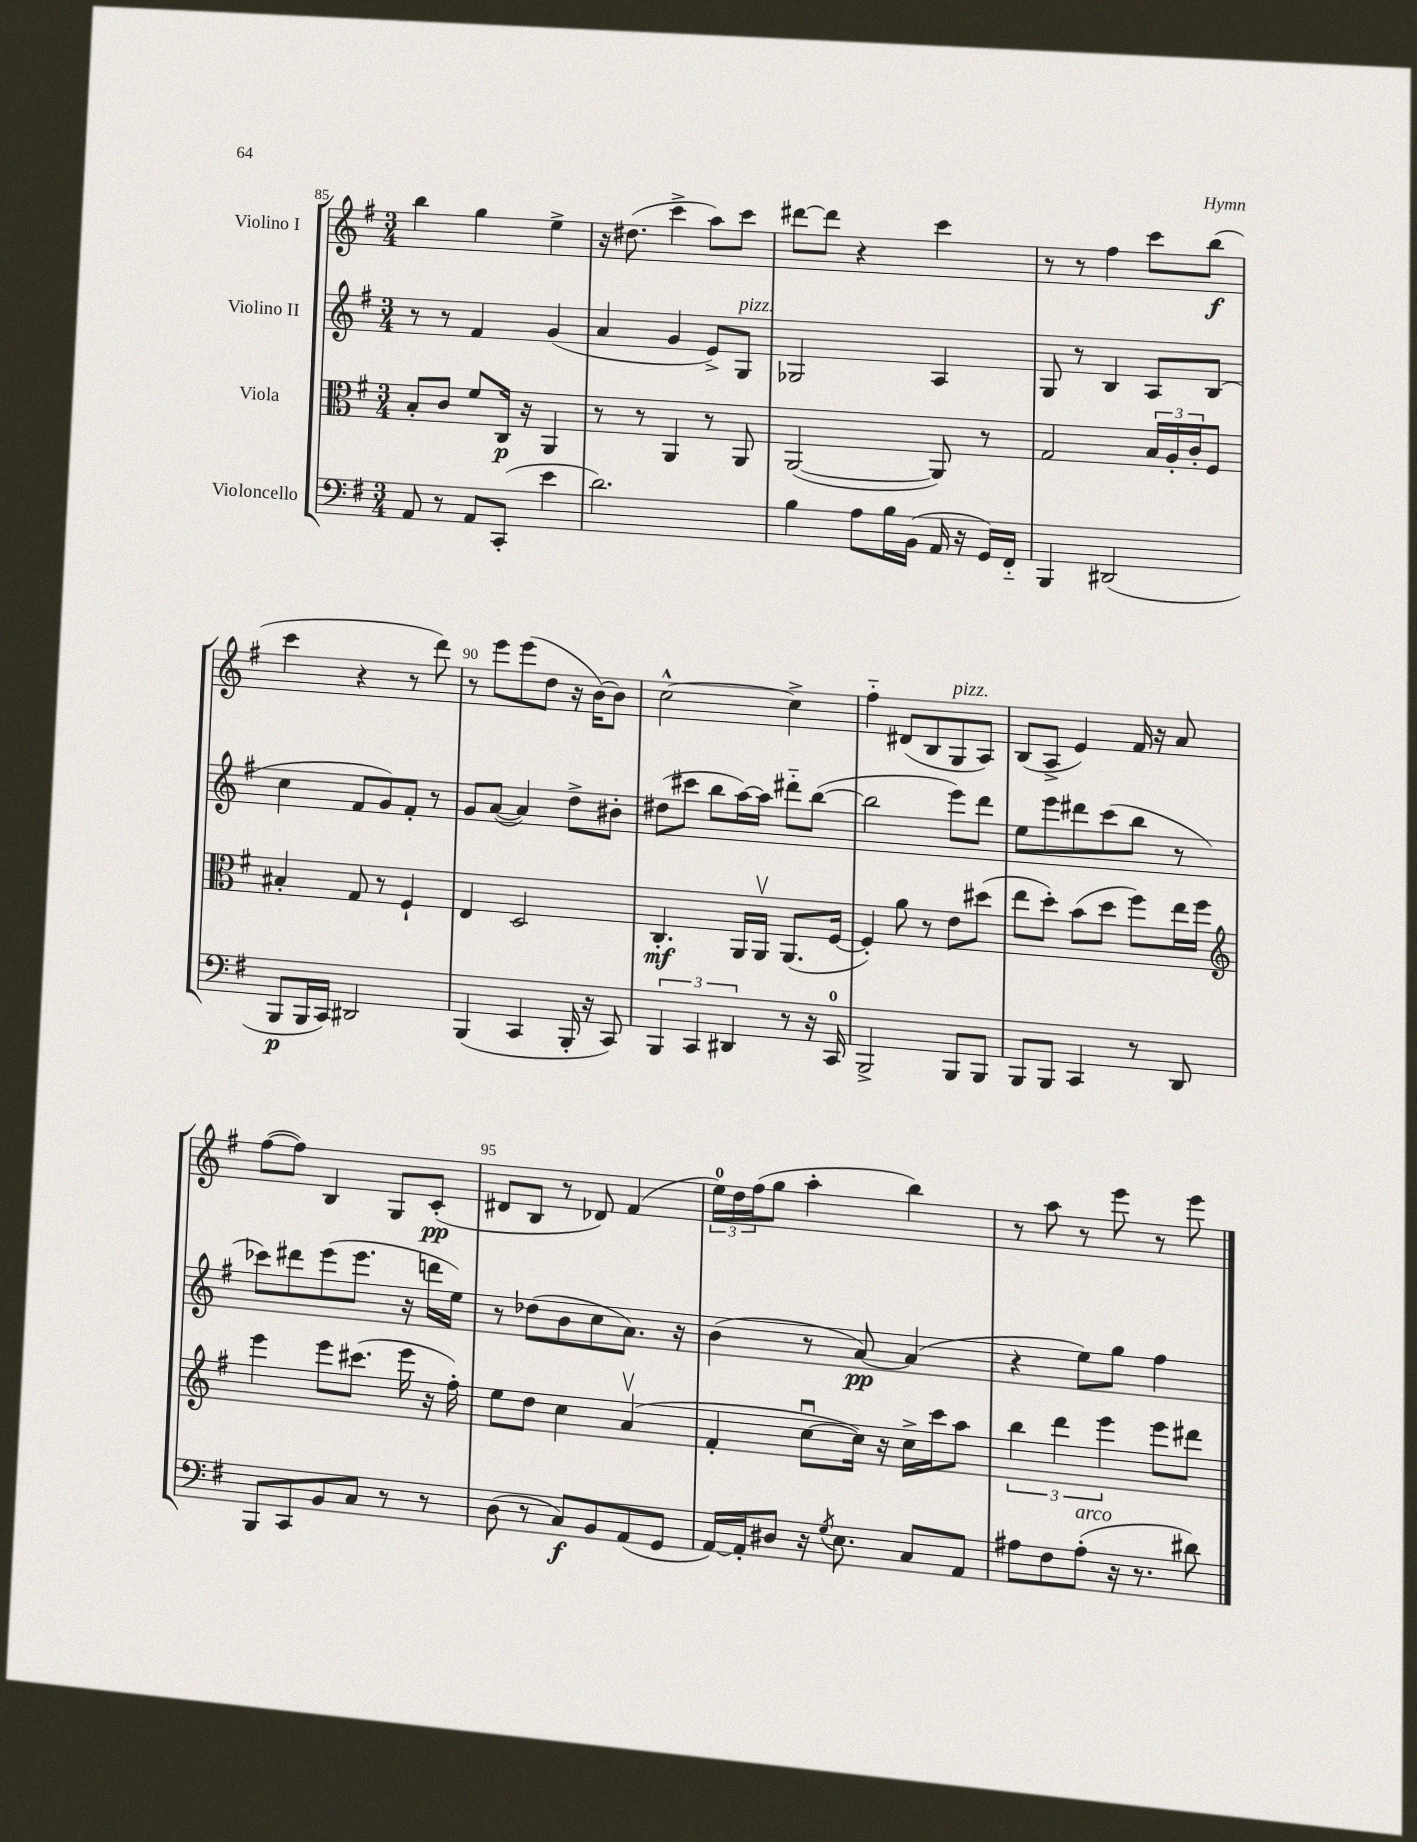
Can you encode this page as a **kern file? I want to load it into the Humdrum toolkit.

**kern	**kern	**kern	**kern
*staff4	*staff3	*staff2	*staff1
*clefF4	*clefC3	*clefG2	*clefG2
*k[f#]	*k[f#]	*k[f#]	*k[f#]
*M3/4	*M3/4	*M3/4	*M3/4
8AA/	8B'/L	8r	4bb\
8r	8c/J	8r	.
8AA/L	8f#/L	4f#/	4gg\
(8CC'/J	16C/Jk	.	.
.	16r	.	.
4e\	4AA/	(4g/	4ee^\
=	=	=	=
2.d\)	8r	4a/	16r
.	.	.	(8.dd#\
.	8r	.	.
.	4AA/	4g/	4ccc^\
.	8r	8e^/L)	8aa\L)
.	8AA/	8G/J	8ccc\J
=	=	=	=
4B\	([2AA/	2G-/	[8ddd#\L
.	.	.	8ddd#\]J
8A\L	.	.	4r
16B\L	.	.	.
(16BB\JJ	.	.	.
16AA/	8AA/])	4A/	4ccc\
16r	.	.	.
16GG/LL)	8r	.	.
16FF#'~/JJ	.	.	.
=	=	=	=
4BBB/	2G/	8G/	8r
.	.	8r	8r
(2DD#/	.	4B/	4ff#\
.	24B/LL	8A/L	8ccc\L
.	24A'/	.	.
.	24c'/J	.	.
.	8F#/J	(8B/J	(8bb\J
=	=	=	=
8BBB/L	4B#'/	4cc\	4ccc\
16BBB/L	.	.	.
16CC/JJ)	.	.	.
2DD#/	8G/	8f#/L	4r
.	8r	8g/)	.
.	4F#`/	8f#'/J	8r
.	.	8r	8ddd\)
=	=	=	=
(4BBB/	4E/	8g/L	8r
.	.	([8a/J	8eee\L
4CC/	2D/	4a/])	(8eee\
.	.	.	8dd\J
16BBB'/	.	8dd^\L	16r
16r	.	.	[16b\LK)
8CC/)	.	8b#'\J	8b\]J
=	=	=	=
6BBB/	4.C'/	(8dd#\L	[2cc^^\
.	.	8ccc#\J	.
6CC/	.	.	.
.	.	8bb\L	.
6DD#/	.	.	.
.	16AA/LL	[16aa\L)	.
.	16AAv/JJ	16aa\]JJ	.
8r	(8.AA/L	8ddd#'~\L	4cc^\]
16r	.	([8bb\J	.
16CC/	[16F#/Jk	.	.
=	=	=	=
2BBB^/	4F#'/])	2bb\]	4ff#'~\
.	8a\	.	(8d#/L
.	8r	.	8B/
8BBB/L	8e\L	8eee\L)	8G/
8BBB/J	(8dd#\J	8ddd\J	8A/J)
=	=	=	=
8BBB/L	8ee\L	8ee\L	(8B/L
8BBB/J	8dd'\J)	8eee\	8A^/J
4CC/	(8b\L	8ddd#\	4e/)
.	8dd\J	(8ccc\	.
8r	8ff#\L)	8bb\J	16f#/
.	.	.	16r
8DD/	16ee\L	8r	8a/
.	16ff#\JJ	.	.
=	=	=	=
*	*clefG2	*	*
8BBB/L	4eee\	8ccc-\L)	([8ff#\L
8CC/	.	8ddd#\	8ff#\]J)
8BB/	8eee\L	(8eee\	4B/
8C/J	(8.ccc#\J	8.eee\J	.
8r	.	.	8G/L
.	16eee\	16r	.
8r	16r	16ddd\LL	(8c'/J
.	16ff#'\)	16ee\JJ)	.
=	=	=	=
(8D\	8ee\L	8r	8d#/L
8r	8dd\J	(8dd-\L	8B/J
8C/L)	4cc\	8b\	8r
8BB/	.	8cc\	8d-/)
(8AA/	(4av/	8.a\J)	(4f#/
8GG/J	.	.	.
.	.	16r	.
=	=	=	=
[16AA/LL)	4f#'/	(4b\	24ee\LL)
.	.	.	24dd\
16AA'/]J	.	.	.
.	.	.	(24ff#\J
8D#/J	.	.	8gg\J
16r	[8ccu\L	8r	4aa'\
8qG/	.	.	.
8.E\	.	.	.
.	16cc\]Jk)	[8a/)	.
.	16r	.	.
8C/L	16cc^\LL	(4a/]	4bb\)
.	16ccc\J	.	.
8AA/J	8aa\J	.	.
=	=	=	=
8A#\L	6bb\	4r	8r
8F#\	.	.	8aa\
.	6ddd\	.	.
(8A#'\J	.	8ee\L)	8r
.	6eee\	.	.
16r	.	8gg\J	8eee\
8.r	.	.	.
.	8eee\L	4ff#\	8r
8d#\)	8ddd#\J	.	8eee\
==	==	==	==
*-	*-	*-	*-
